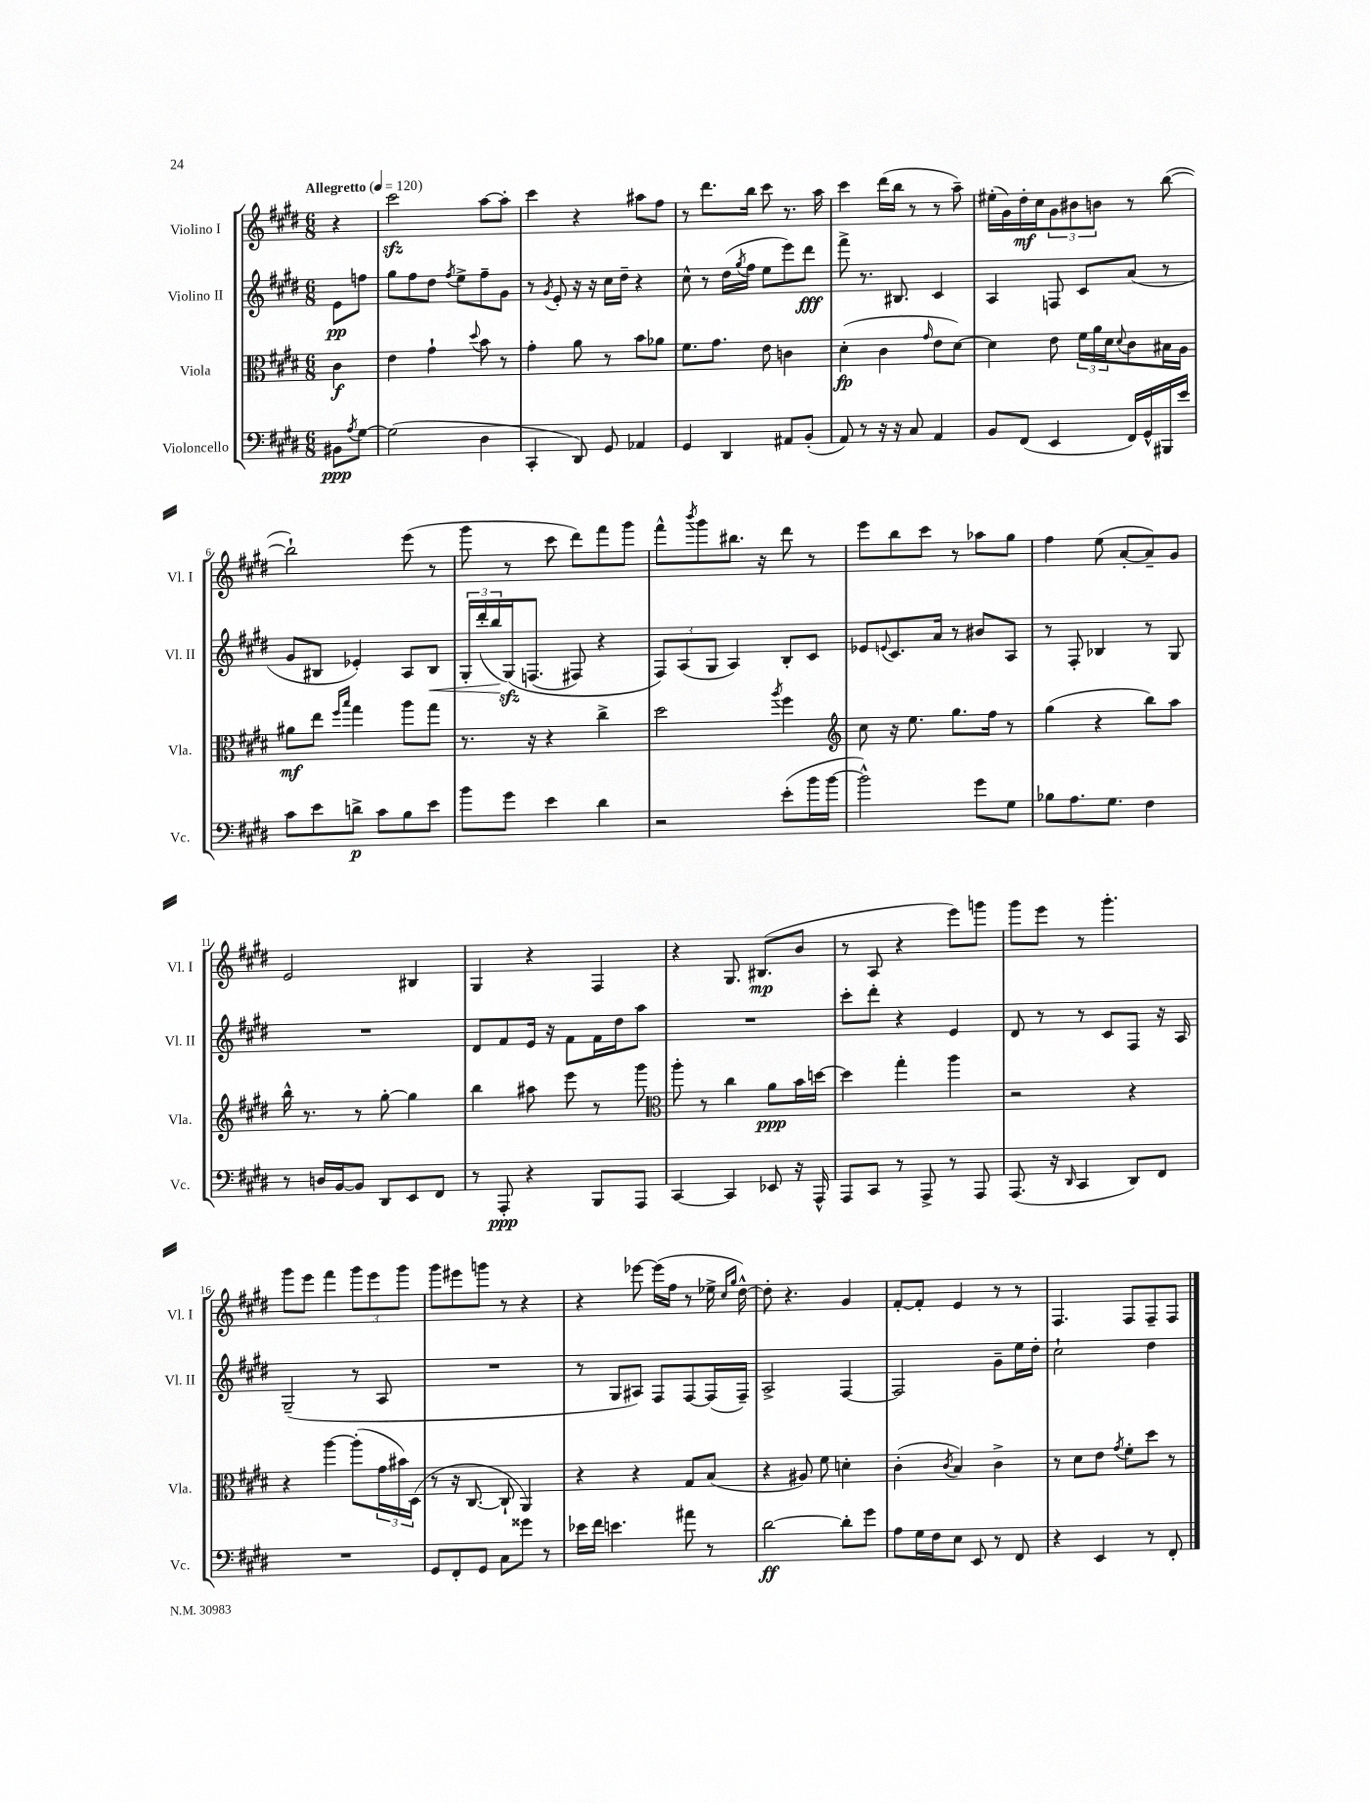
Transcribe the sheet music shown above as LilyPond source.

<<
\new StaffGroup <<
\new Staff = "s0" \with { instrumentName = "Violino I" shortInstrumentName = "Vl. I" } {
    \clef treble \key e \major \numericTimeSignature \time 6/8 \partial 4 \tempo "Allegretto" 4 = 120
    r4 |
    cis'''2\sfz a''8~ a''8-. |
    cis'''4 r4 ais''8 fis''8 |
    r8 dis'''8. b''16 cis'''8 r8. a''16 |
    cis'''4 dis'''16( b''16 r8 r8 a''8--) |
    eis''16-.( gis'16) dis''16-.\mf cis''16 \tuplet 3/2 { gis'8 bis'8 b'8 } r8 b''8~( |
    b''2-!) e'''8( r8 |
    gis'''8 r8 cis'''8 dis'''8) fis'''8 gis'''8 |
    fis'''8-^ \acciaccatura { b'''8 } gis'''8 bis''8. r16 dis'''8 r8 |
    e'''8 b''8 cis'''8 r8 aes''8 gis''8 |
    fis''4 e''8( a'8~-. a'8--) gis'8 |
    e'2 bis4 |
    gis4 r4 fis4 |
    r4 gis8. bis8.\mp( b'8 |
    r8 a8 r4 e'''8) g'''8 |
    gis'''8 e'''8 r8 gis'''4.-. |
    gis'''8 e'''8 fis'''4 \tuplet 3/2 { gis'''8 e'''8 gis'''8 } |
    gis'''8 eis'''8 g'''8 r8 r4 |
    r4 ees'''8~ ees'''16( fis''16 r8 ees''16-> \grace { cis''16 gis''16 } dis''16~-^) |
    dis''8-. r4. gis'4 |
    fis'8~-. fis'8-. e'4 r8 r8 |
    fis4. fis8 fis8-- fis8 \bar "|." |
}
\new Staff = "s1" \with { instrumentName = "Violino II" shortInstrumentName = "Vl. II" } {
    \clef treble \key e \major \numericTimeSignature \time 6/8 \partial 4
    e'8\pp f''8 |
    gis''8 fis''8 dis''8 \acciaccatura { fis''8 } e''8-> fis''8-- gis'8 |
    r8 \acciaccatura { gis'8 } e'8-. r16 r16 cis''16 dis''16-- r4 |
    cis''8-^ r8 dis''16( \acciaccatura { gis''8 } fis''16 e''8 e'''8) dis'''8\fff |
    fis'''8-> r8. bis8. cis'4 |
    a4 f8 cis'8 a'8( r8 |
    gis'8 bis8 ees'4-.) a8 bis8\< |
    \tuplet 3/2 { gis16-. dis'''16-.( b''16\! } gis16\sfz)\( f8.( fis8) r4 |
    \tuplet 3/2 { fis8\) a8( gis8 } a4) b8-. cis'8 |
    ees'8 \appoggiatura { e'8 } cis'8. a'16 r8 bis'8 a8 |
    r8 fis8-. bes4 r8 gis8 |
    R2. |
    dis'8 fis'8 e'16 r16 fis'8 fis'16 dis''16 a''8 |
    R2. |
    cis'''8-. dis'''8-. r4 e'4 |
    dis'8 r8 r8 cis'8 fis8 r16 a16 |
    gis2--( r8 a8 |
    R2. |
    r8 gis8 ais8) fis8 fis8~ fis16( fis16--) |
    a2-> fis4~ |
    fis2 gis'8-- e''16 dis''16-. |
    cis''2-! dis''4 \bar "|." |
}
\new Staff = "s2" \with { instrumentName = "Viola" shortInstrumentName = "Vla." } {
    \clef alto \key e \major \numericTimeSignature \time 6/8 \partial 4
    cis'4\f |
    e'4 gis'4-! \appoggiatura { dis''8 } b'8 r8 |
    gis'4-. a'8 r8 b'8 aes'8 |
    fis'8. gis'8. e'8 c'4 |
    dis'4-.\fp( cis'4 \grace { gis'16 } e'8 dis'8~) |
    dis'4 e'8 \tuplet 3/2 { fis'16 a'16 dis'16 } \appoggiatura { dis'8 } cis'8 bis16 a16 |
    ais'8\mf e''8 \grace { fis''16 b''16 } gis''4 a''8 gis''8 |
    r8. r16 r4 cis''4-> |
    dis''2 \acciaccatura { a''8 } fis''4 |
    \clef treble cis''8 r16 e''8. gis''8. fis''16 r8 |
    gis''4( r4 b''8) a''8 |
    b''16-^ r8. r8 gis''8~-. gis''4 |
    b''4 ais''8 e'''8 r8 gis'''8 |
    \clef alto a''8-. r8 cis''4 a'8\ppp b'16 d''16~ |
    d''4 gis''4-. a''4 |
    r2 r4 |
    r4 a''4~ a''8-.( \tuplet 3/2 { gis'16 bis'16) dis16( } |
    r8 r16 cis8.~ cis8-! a,4) |
    r4 r4 gis8 b8( |
    r4 ais8) fis'8 d'4-. |
    cis'4-.( \acciaccatura { cis'8 } b4) cis'4-> |
    r8 dis'8 e'8 \acciaccatura { gis'8 } fis'8-. dis''8 r8 \bar "|." |
}
\new Staff = "s3" \with { instrumentName = "Violoncello" shortInstrumentName = "Vc." } {
    \clef bass \key e \major \numericTimeSignature \time 6/8 \partial 4
    bis,8\ppp \acciaccatura { a8 } gis8~ |
    gis2( dis4 |
    cis,4-. dis,8) gis,8 aes,4 |
    gis,4 dis,4 ais,8 b,8-.( |
    a,8) r8 r16 r16 cis8 a,4 |
    b,8 fis,8( e,4 fis,16) gis,16-^ bis,,16 e'16 |
    cis'8 e'8 d'8->\p cis'8 b8 e'8 |
    b'8 gis'8 e'4 dis'4 |
    r2 e'8-.( b'16 b'16~ |
    b'2-^) gis'8 gis8 |
    bes8 a8. gis8. fis4 |
    r8 d16 b,16~ b,8 dis,8 e,8 fis,8 |
    r8 a,,8-.\ppp r4 b,,8 a,,8 |
    cis,4~ cis,4 ees,8 r16 a,,16-^ |
    a,,8 cis,8 r8 a,,8-> r8 a,,8 |
    a,,8.( r16 \grace { dis,16 } cis,4 dis,8) fis,8 |
    R2. |
    gis,8 fis,8-. gis,8 cis8 gisis'8 r8 |
    ees'16 fis'16 e'4. ais'8 r8 |
    dis'2~\ff dis'8-. gis'8 |
    a8 gis16 fis16 e8 e,8 r8 fis,8 |
    r4 e,4 r8 fis,8-. \bar "|." |
}
>>
>>
